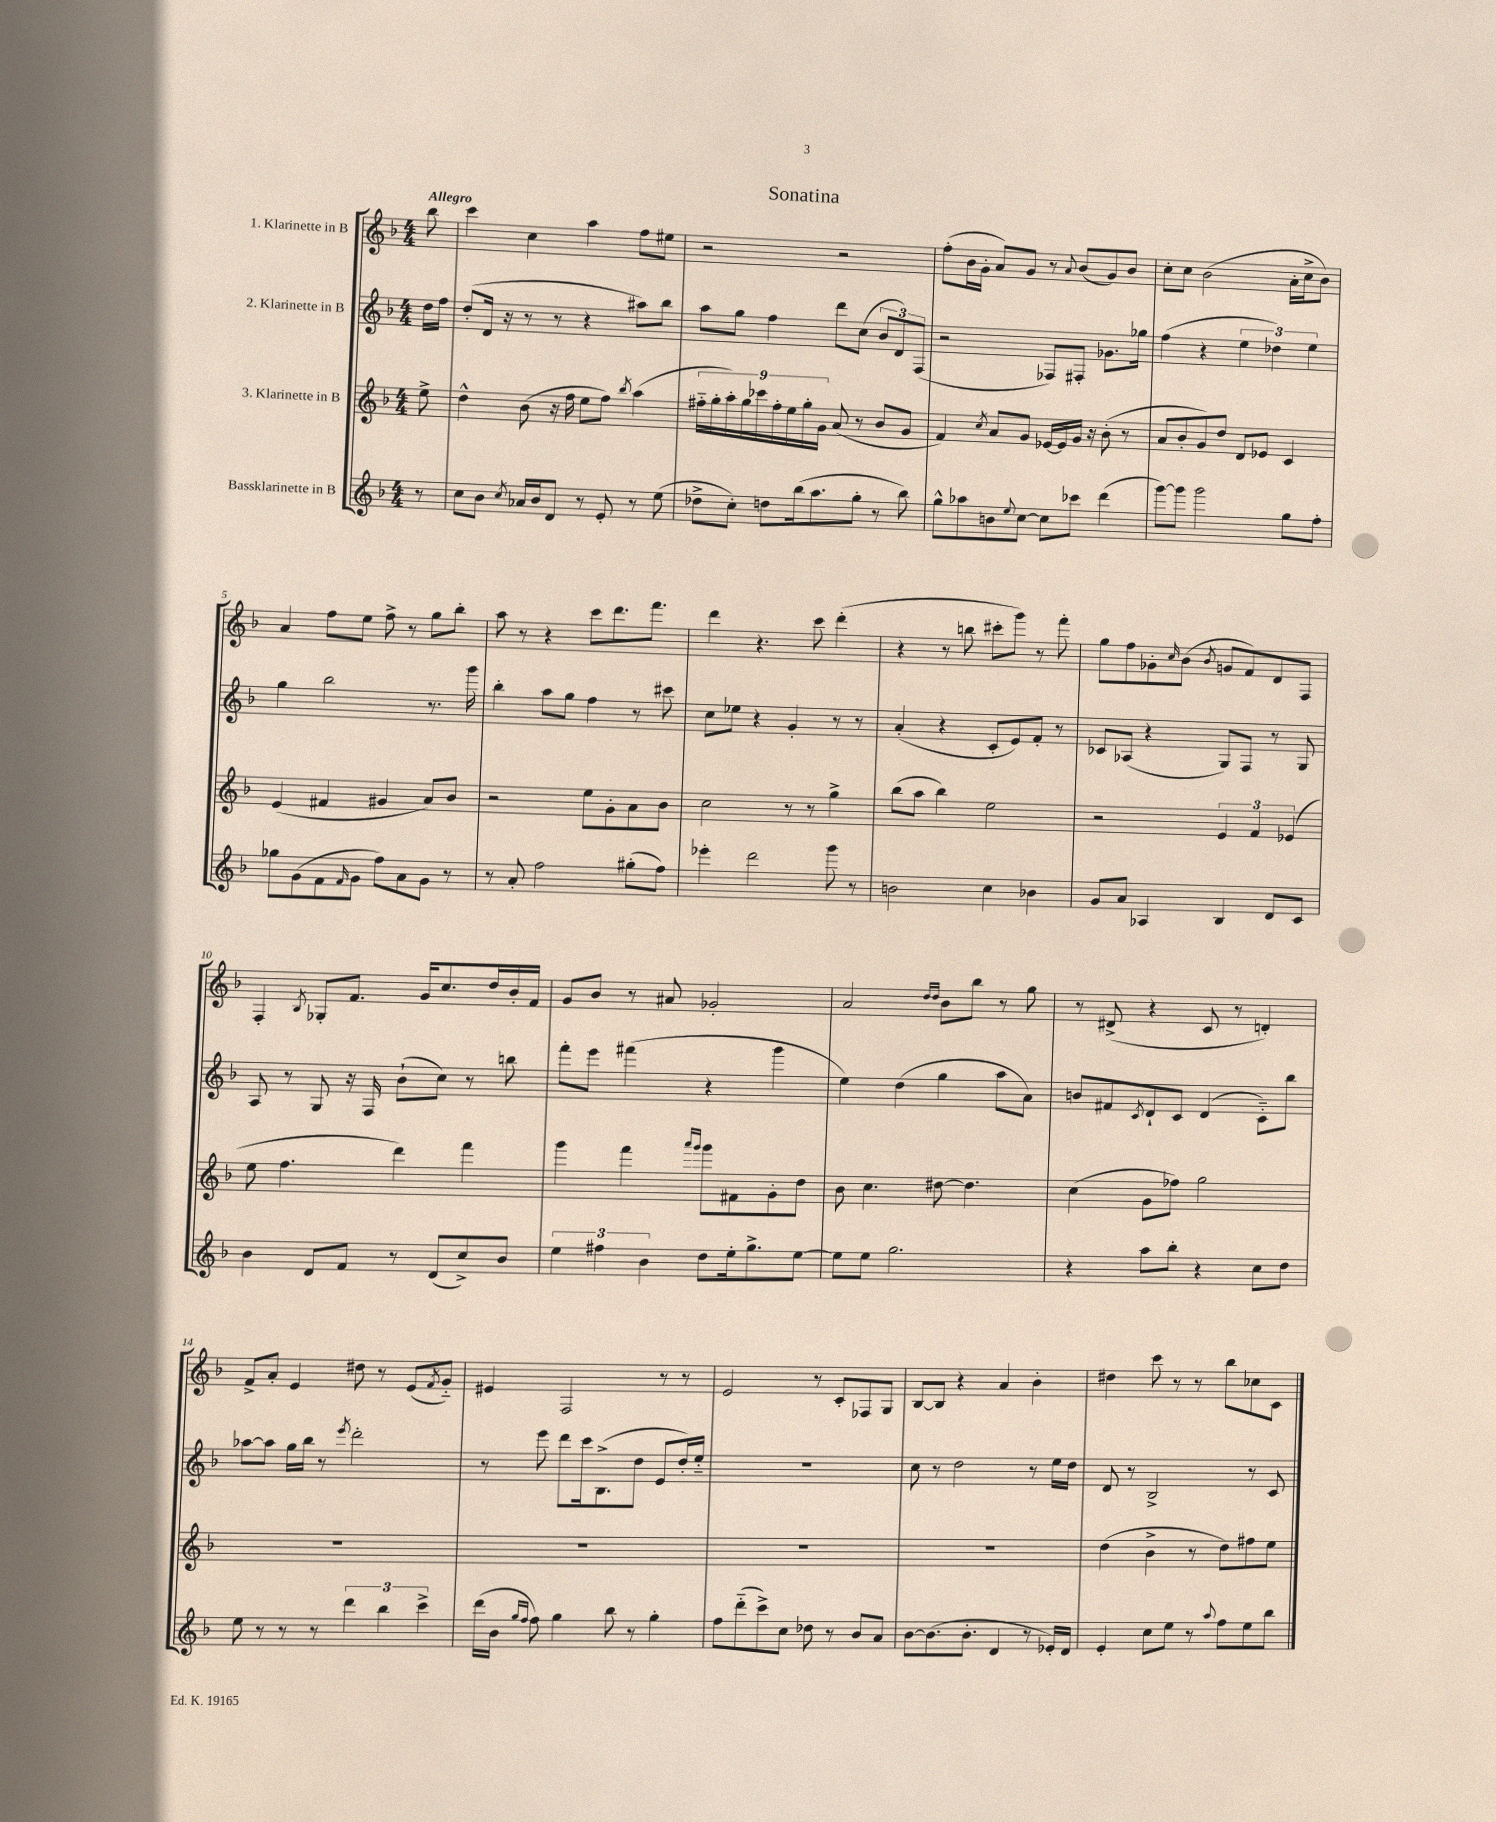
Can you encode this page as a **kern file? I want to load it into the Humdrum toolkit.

**kern	**kern	**kern	**kern
*part4	*part3	*part2	*part1
*staff4	*staff3	*staff2	*staff1
*I"Bassklarinette in B	*I"3. Klarinette in B	*I"2. Klarinette in B	*I"1. Klarinette in B
*clefG2	*clefG2	*clefG2	*clefG2
*k[b-]	*k[b-]	*k[b-]	*k[b-]
*M4/4	*M4/4	*M4/4	*M4/4
=	=	=	=
!	!	!	!LO:TX:a:B:t=Allegro
8r	8ee^\	16dd\LL	8bb-\
.	.	16ff\JJ	.
=1	=1	=1	=1
8cc\L	4dd^^\	(8dd'/L	4ccc\
8b-\J	.	16d/Jk	.
.	.	16r	.
8qcc/	.	.	.
16a-X/LL	(8b-\	8r	4cc\
16b-/J	.	.	.
8d/J	16r	8r	.
.	16ff\	.	.
8r	8ee\L	4r	4aa\
8e'/	8ff\J)	.	.
.	8qbb-/	.	.
8r	(4aa\	8aa#X\L)	8ff\L
(8ee\	.	8bb-\J	8ee#X\J
=2	=2	=2	=2
8dd-X^\L	18ff#X\LL	8aa\L	2r
.	18gg'\	.	.
.	18aa'\)	.	.
8cc'\J)	.	8gg\J	.
.	18gg\	.	.
.	18ccc-X\	.	.
8ddn\L	.	4ff\	.
.	18ff#'\	.	.
.	18ee\	.	.
(16bb-\k	.	.	.
.	18gg'\	.	.
8.aa\	.	.	.
.	18g\JJ	.	.
.	(8a/	8ddd\L	2r
8gg'\J	8r	(8cc\J	.
8r	8b-/L	12b-/L	.
.	.	12d/)	.
8bb-\)	8g/J	.	.
.	.	(12F/J	.
=3	=3	=3	=3
8gg^^\L	4f/)	2r	(8ff'\L
8aa-X\	.	.	16b-\L
.	.	.	16g'\JJ
.	8qcc/	.	.
8bn\	8a/L	.	8a/L)
8qqee/	.	.	.
[8cc\J	8g/J	.	8g/J
8cc\L]	[16e-X/LL	8F-X/L)	8r
.	16e-/]	.	.
.	.	.	8qqa/
8ccc-X\J	16g/JJ	8F#X'/J	(8b-/L
.	16r	.	.
(4ddd\	(8b-'\	8.g-X\L	8g/)
.	8r	.	8b-/J
.	.	16gg-X\Jk	.
=4	=4	=4	=4
[8ggg\L)	8a/L	(4ff\	8cc'\L
8ggg\J]	8b-'/	.	8cc\J
2ggg\	8g/)	4r	(2b-\
.	8dd/J	.	.
.	8d/L	6ee\	.
.	8e-X/J	.	.
.	.	6dd-X\)	.
8gg\L	4c/	.	16a'\LL
.	.	.	16cc^\J
.	.	6ee\	.
8ff'\J	.	.	8b-\J)
!!LO:LB:g=z
=5	=5	=5	=5
8gg-X\L	(4e/	4gg\	4a/
(8g\	.	.	.
8f\	4f#X/	2bb-\	8ff\L
16qqf/	.	.	.
8g\J	.	.	8ee\J
8ff\L)	4g#X/	.	8ff^\
8a\	.	.	8r
8g\J	8a/L)	8.r	8gg\L
8r	8b-/J	.	8bb-'\J
.	.	16ggg\	.
=6	=6	=6	=6
8r	2r	4bb-'\	8aa\
8a'/	.	.	8r
2ff\	.	8aa\L	4r
.	.	8gg\J	.
.	8ee\L	4ff\	8ccc\L
.	8g'\	.	8.ddd\
(8gg#X'\L	8a\	8r	.
.	.	.	8.fff\J
8ff\J)	8b-\J	8ccc#X\	.
=7	=7	=7	=7
4eee-X'\	2cc\	8cc\L	4ddd\
.	.	8ee-X\J	.
2ddd\	.	4r	4.r
.	8r	4g'/	.
.	8r	.	8ccc\
8ggg\	4gg^\	8r	(4ddd'\
8r	.	8r	.
=8	=8	=8	=8
2bn\	(8bb-\L	(4a'/	4r
.	8aa\J	.	.
.	4bb-\)	4r	8r
.	.	.	8bbn\
4cc\	2ee\	8c'/L	8ccc#X'\L
.	.	8e/)	8ggg\J)
4b-X\	.	8f'/J	8r
.	.	8r	8fff'\
=9	=9	=9	=9
8g/L	2r	8c-X/L	8gg\L
8a/J	.	(8A-X/J	8ff\
4A-X/	.	4r	8g-X'\
.	.	.	16qqcc/
.	.	.	(8b-\J
.	.	.	8qb-/
4B-/	6e/	8G/L)	8gn/L
.	.	8F/J	8f/)
.	6f/	.	.
8d/L	.	8r	8d/
.	(6e-X/	.	.
8c/J	.	8G/	8F/J
!!LO:LB:g=z
=10	=10	=10	=10
4b-\	8ee\	8A/	4F'/
.	4.ff\	8r	.
.	.	.	8qB-/
8d/L	.	8G/	8G-X'/L
8f/J	.	16r	8.f/J
.	.	16F/	.
8r	4ddd\)	(8b-`\L	.
.	.	.	16g/KL
(8d/L	.	8cc\J)	8.cc/
8cc^/)	4fff\	8r	.
.	.	.	16dd/L
8b-/J	.	8bbn\	16b-'/
.	.	.	16f/JJ
=11	=11	=11	=11
6ee\	4ggg\	8fff'\L	8g/L
.	.	8eee\J	8b-/J
6ff#X\	.	.	.
.	4fff\	(4fff#X\	8r
6b-\	.	.	.
.	.	.	8a#X/
.	16qqaaa/LL	.	.
.	16qqggg/JJ	.	.
8dd\L	8ggg\L	4r	2g-X'/
16ee'\k	8f#X\	.	.
8.gg^\	.	.	.
.	8g'\	4ggg\	.
[8ee\J	8dd\J	.	.
=12	=12	=12	=12
8ee\L]	8b-\	4ee\)	2a/
8ee\J	4.cc\	.	.
2.gg\	.	(4dd\	.
.	.	.	16qqdd/LL
.	.	.	16qqdd/JJ
.	[8dd#X\	4gg\	8b-\L
.	4.dd#\]	.	8bb-\J
.	.	8aa\L	8r
.	.	8a\J)	8gg\
=13	=13	=13	=13
4r	(4cc\	8bn/L	8r
.	.	8f#X/	(8d#X^/
.	.	8qc/	.
8aa\L	8g\L	8d`/	4r
8bb-'\J	8ff-X\J)	8c/J	.
4r	2gg\	(4d/	8c/
.	.	.	8r
8cc\L	.	8c\L)	4dn'/)
8dd\J	.	8bb-\J	.
!!LO:LB:g=z
=14	=14	=14	=14
8ee\	1r	[8aa-X\L	8f^/L
8r	.	8aa-\J]	8a'/J
8r	.	16gg\LL	4e/
.	.	16bb-\JJ	.
8r	.	8r	.
.	.	8qeee/	.
6ddd\	.	2ddd'\	8dd#X\
.	.	.	8r
6bb-\	.	.	.
.	.	.	(8e/L
6ccc^\	.	.	.
.	.	.	8qf/
.	.	.	8g/J)
=15	=15	=15	=15
(16ddd\LL	1r	8r	4e#X/
16b-\JJ	.	.	.
16qqgg/LL	.	.	.
16qqff/JJ	.	.	.
8ff\)	.	8eee\	.
4gg\	.	8ddd\L	2F/
.	.	16ccc\k	.
.	.	(8.B-^\	.
8bb-\	.	.	.
8r	.	8dd\J	.
4gg'\	.	8e/L	8r
.	.	16dd'/L)	8r
.	.	16ee/JJ	.
=16	=16	=16	=16
8ff\L	1r	1r	2e/
(8ddd\	.	.	.
8ccc^\)	.	.	.
8cc\J	.	.	.
8dd-X\	.	.	8r
8r	.	.	8c'/L
8b-/L	.	.	8F-X/
8a/J	.	.	8G/J
=17	=17	=17	=17
[8b-\L	1r	8cc\	[8B-/L
(8.b-\]	.	8r	8B-/J]
.	.	2dd\	4r
8.b-'\J	.	.	.
4d/	.	.	4a/
8r	.	8r	4b-'\
16e-X'/LL)	.	16ee\LL	.
16d/JJ	.	16dd\JJ	.
=18	=18	=18	=18
4e'/	(4dd\	8d/	4dd#X\
.	.	8r	.
8cc\L	4b-^\	2B-^/	8ccc\
8ee\J	.	.	8r
8r	8r	.	8r
8qqaa/	.	.	.
8ff\L	8dd\L)	.	8bb-\L
8ee\	8ff#X\	8r	8cc-X\
8bb-\J	8ee\J	8c/	8c\J
==	==	==	==
*-	*-	*-	*-
